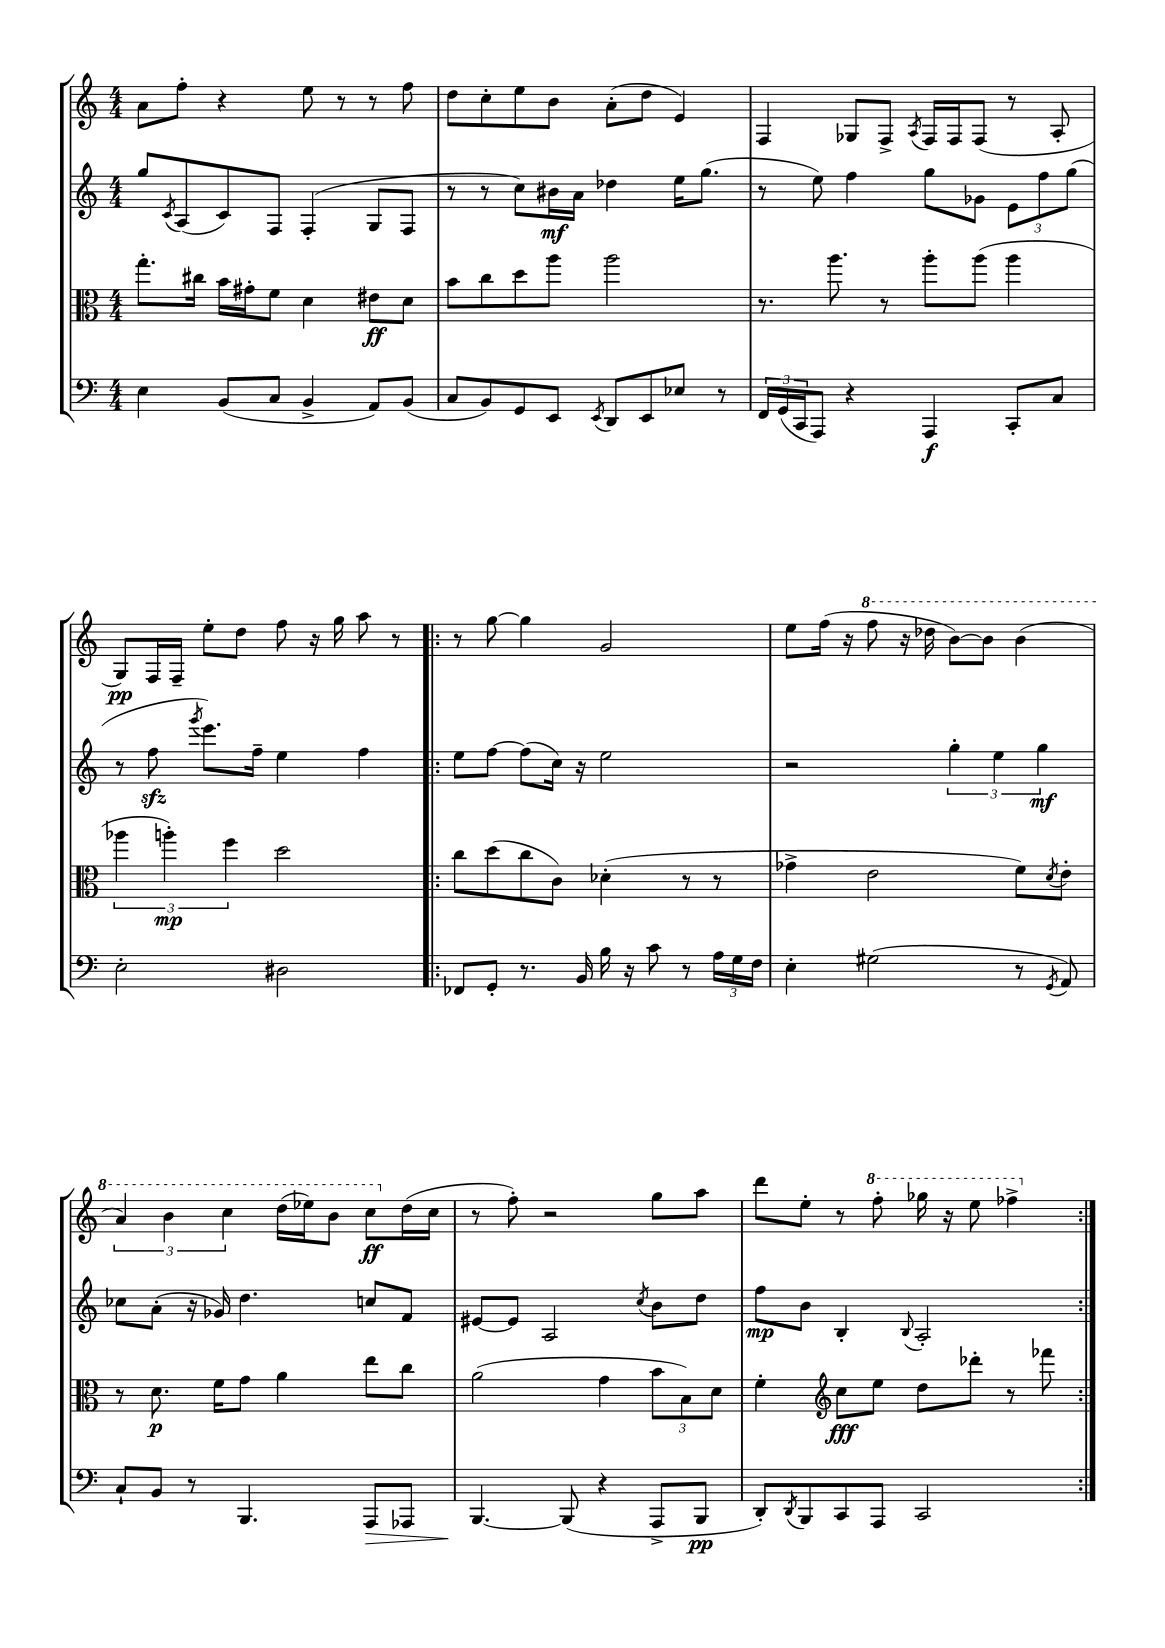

**kern	**dynam	**kern	**dynam	**kern	**dynam	**kern	**dynam
*part4	*part4	*part3	*part3	*part2	*part2	*part1	*part1
*staff4	*staff4	*staff3	*staff3	*staff2	*staff2	*staff1	*staff1
*clefF4	*	*clefC3	*	*clefG2	*	*clefG2	*
*k[]	*	*k[]	*	*k[]	*	*k[]	*
*M4/4	*	*M4/4	*	*M4/4	*	*M4/4	*
=2	=2	=2	=2	=2	=2	=2	=2
4E\	.	8.gg'\L	.	8gg/L	.	8a\L	.
.	.	.	.	8qc/	.	.	.
.	.	.	.	(8A/	.	8ff'\J	.
.	.	16cc#X\Jk	.	.	.	.	.
(8BB/L	.	16b\LL	.	8c/)	.	4r	.
.	.	16g#X'\J	.	.	.	.	.
8C/J	.	8f\J	.	8F/J	.	.	.
4BB^/	.	4d\	.	(4F'/	.	8ee\	.
.	.	.	.	.	.	8r	.
8AA/L)	.	8e#X\L	ff	8G/L	.	8r	.
(8BB/J	.	8d\J	.	8F/J	.	8ff\	.
=3	=3	=3	=3	=3	=3	=3	=3
8C/L	.	8b\L	.	8r	.	8dd\L	.
8BB/)	.	8cc\	.	8r	.	8cc'\	.
8GG/	.	8dd\	.	8cc\L)	.	8ee\	.
8EE/J	.	8aa\J	.	16b#X\L	mf	8b\J	.
.	.	.	.	16a\JJ	.	.	.
8qEE/	.	.	.	.	.	.	.
8DD/L	.	2aa\	.	4dd-X\	.	(8a'\L	.
8EE/	.	.	.	.	.	8dd\J	.
8E-X/J	.	.	.	16ee\KL	.	4e/)	.
.	.	.	.	(8.gg\J	.	.	.
8r	.	.	.	.	.	.	.
=4	=4	=4	=4	=4	=4	=4	=4
24FF/LL	.	8.r	.	8r	.	4F/	.
(24GG/	.	.	.	.	.	.	.
24CC/J	.	.	.	.	.	.	.
8AAA/J)	.	.	.	8ee\)	.	.	.
.	.	8.aa\	.	.	.	.	.
4r	.	.	.	4ff\	.	8G-X/L	.
.	.	8r	.	.	.	8F^/J	.
.	.	.	.	.	.	8qA/	.
4AAA/	f	8aa'\L	.	8gg\L	.	16F/LL	.
.	.	.	.	.	.	16F/J	.
.	.	(8aa\J	.	8g-X\J	.	(8F/J	.
8CC'/L	.	4aa\	.	12e\L	.	8r	.
.	.	.	.	12ff\	.	.	.
8C/J	.	.	.	.	.	8A'/	.
.	.	.	.	(12gg\J	.	.	.
!!LO:LB:g=z
=5	=5	=5	=5	=5	=5	=5	=5
2E'\	.	6aa-X\	.	8r	.	8G/L)	pp
.	.	.	.	8ffzz\	.	16F/L	.
.	.	6aan'\)	mp	.	.	.	.
.	.	.	.	.	.	16F~/JJ	.
.	.	.	.	8qggg/	.	.	.
.	.	.	.	8.eee\L)	.	8ee'\L	.
.	.	6ff\	.	.	.	.	.
.	.	.	.	.	.	8dd\J	.
.	.	.	.	16ff~\Jk	.	.	.
2D#X\	.	2dd\	.	4ee\	.	8ff\	.
.	.	.	.	.	.	16r	.
.	.	.	.	.	.	16gg\	.
.	.	.	.	4ff\	.	8aa\	.
.	.	.	.	.	.	8r	.
=6!|:	=6!|:	=6!|:	=6!|:	=6!|:	=6!|:	=6!|:	=6!|:
8FF-X/L	.	8cc\L	.	8ee\L	.	8r	.
8GG'/J	.	(8dd\	.	[8ff\J	.	[8gg\	.
8.r	.	8cc\	.	(8ff\L]	.	4gg\]	.
.	.	8c\J)	.	16cc\Jk)	.	.	.
16BB/	.	.	.	16r	.	.	.
16B\	.	(4d-X'\	.	2ee\	.	2g/	.
16r	.	.	.	.	.	.	.
8c\	.	.	.	.	.	.	.
8r	.	8r	.	.	.	.	.
24A\LL	.	8r	.	.	.	.	.
24G\	.	.	.	.	.	.	.
24F\JJ	.	.	.	.	.	.	.
=7	=7	=7	=7	=7	=7	=7	=7
4E'\	.	4g-X^\	.	2r	.	8ee\L	.
.	.	.	.	.	.	(16ff\Jk	.
.	.	.	.	.	.	16r	.
*	*	*	*	*	*	*8va	*
(2G#X\	.	2e\	.	.	.	8fff\	.
.	.	.	.	.	.	16r	.
.	.	.	.	.	.	16ddd-X\	.
.	.	.	.	6gg'\	.	[8bb\L)	.
.	.	.	.	.	.	8bb\J]	.
.	.	.	.	6ee\	.	.	.
8r	.	8f\L)	.	.	.	(4bb\	.
.	.	.	.	6gg\	mf	.	.
8qGG/	.	8qd/	.	.	.	.	.
8AA/)	.	8e'\J	.	.	.	.	.
!!LO:LB:g=z
=8	=8	=8	=8	=8	=8	=8	=8
8C`/L	.	8r	.	8cc-X\L	.	6aa/)	.
8BB/J	.	8.d\	p	(8a'\J	.	.	.
.	.	.	.	.	.	6bb\	.
8r	.	.	.	16r	.	.	.
.	.	16f\KL	.	16g-X/)	.	.	.
.	.	.	.	.	.	6ccc\	.
4.BBB/	.	8g\J	.	4.dd\	.	.	.
.	.	4a\	.	.	.	(16ddd\LL	.
.	.	.	.	.	.	16eee-X\J)	.
.	.	.	.	.	.	8bb\J	.
!	!LO:HP:b	!	!	!	!	!	!
8AAA/L	>	8ee\L	.	8ccn/L	.	8ccc\L	ff
*	*	*	*	*	*	*X8va	*
8AAA-X/J	.	8cc\J	.	8f/J	.	(16dd\L	.
.	.	.	.	.	.	16cc\JJ	.
=9	=9	=9	=9	=9	=9	=9	=9
[4.BBB/	.	(2a\	.	[8e#X/L	.	8r	.
.	.	.	.	8e#/J]	.	8ff'\)	.
.	.	.	.	2A/	.	2r	.
(8BBB/]	]	.	.	.	.	.	.
4r	.	4g\	.	.	.	.	.
.	.	.	.	8qcc/	.	.	.
8AAA^/L	.	12b\L	.	8b\L	.	8gg\L	.
.	.	12B\)	.	.	.	.	.
8BBB/J	pp	.	.	8dd\J	.	8aa\J	.
.	.	12d\J	.	.	.	.	.
=10	=10	=10	=10	=10	=10	=10	=10
8DD'/L)	.	4f'\	.	8ff\L	mp	8ddd\L	.
8qDD/	.	.	.	.	.	.	.
8BBB/	.	.	.	8b\J	.	8ee'\J	.
*	*	*clefG2	*	*	*	*	*
8CC/	.	8cc\L	fff	4B'/	.	8r	.
*	*	*	*	*	*	*8va	*
8AAA/J	.	8ee\J	.	.	.	8fff'\	.
.	.	.	.	8qqB/	.	.	.
2CC/	.	8dd\L	.	2A'/	.	16ggg-X\	.
.	.	.	.	.	.	16r	.
.	.	8ddd-X'\J	.	.	.	8eee\	.
.	.	8r	.	.	.	4fff-X^\	.
.	.	8fff-X\	.	.	.	.	.
*	*	*	*	*	*	*X8va	*
=:|!	=:|!	=:|!	=:|!	=:|!	=:|!	=:|!	=:|!
*-	*-	*-	*-	*-	*-	*-	*-
